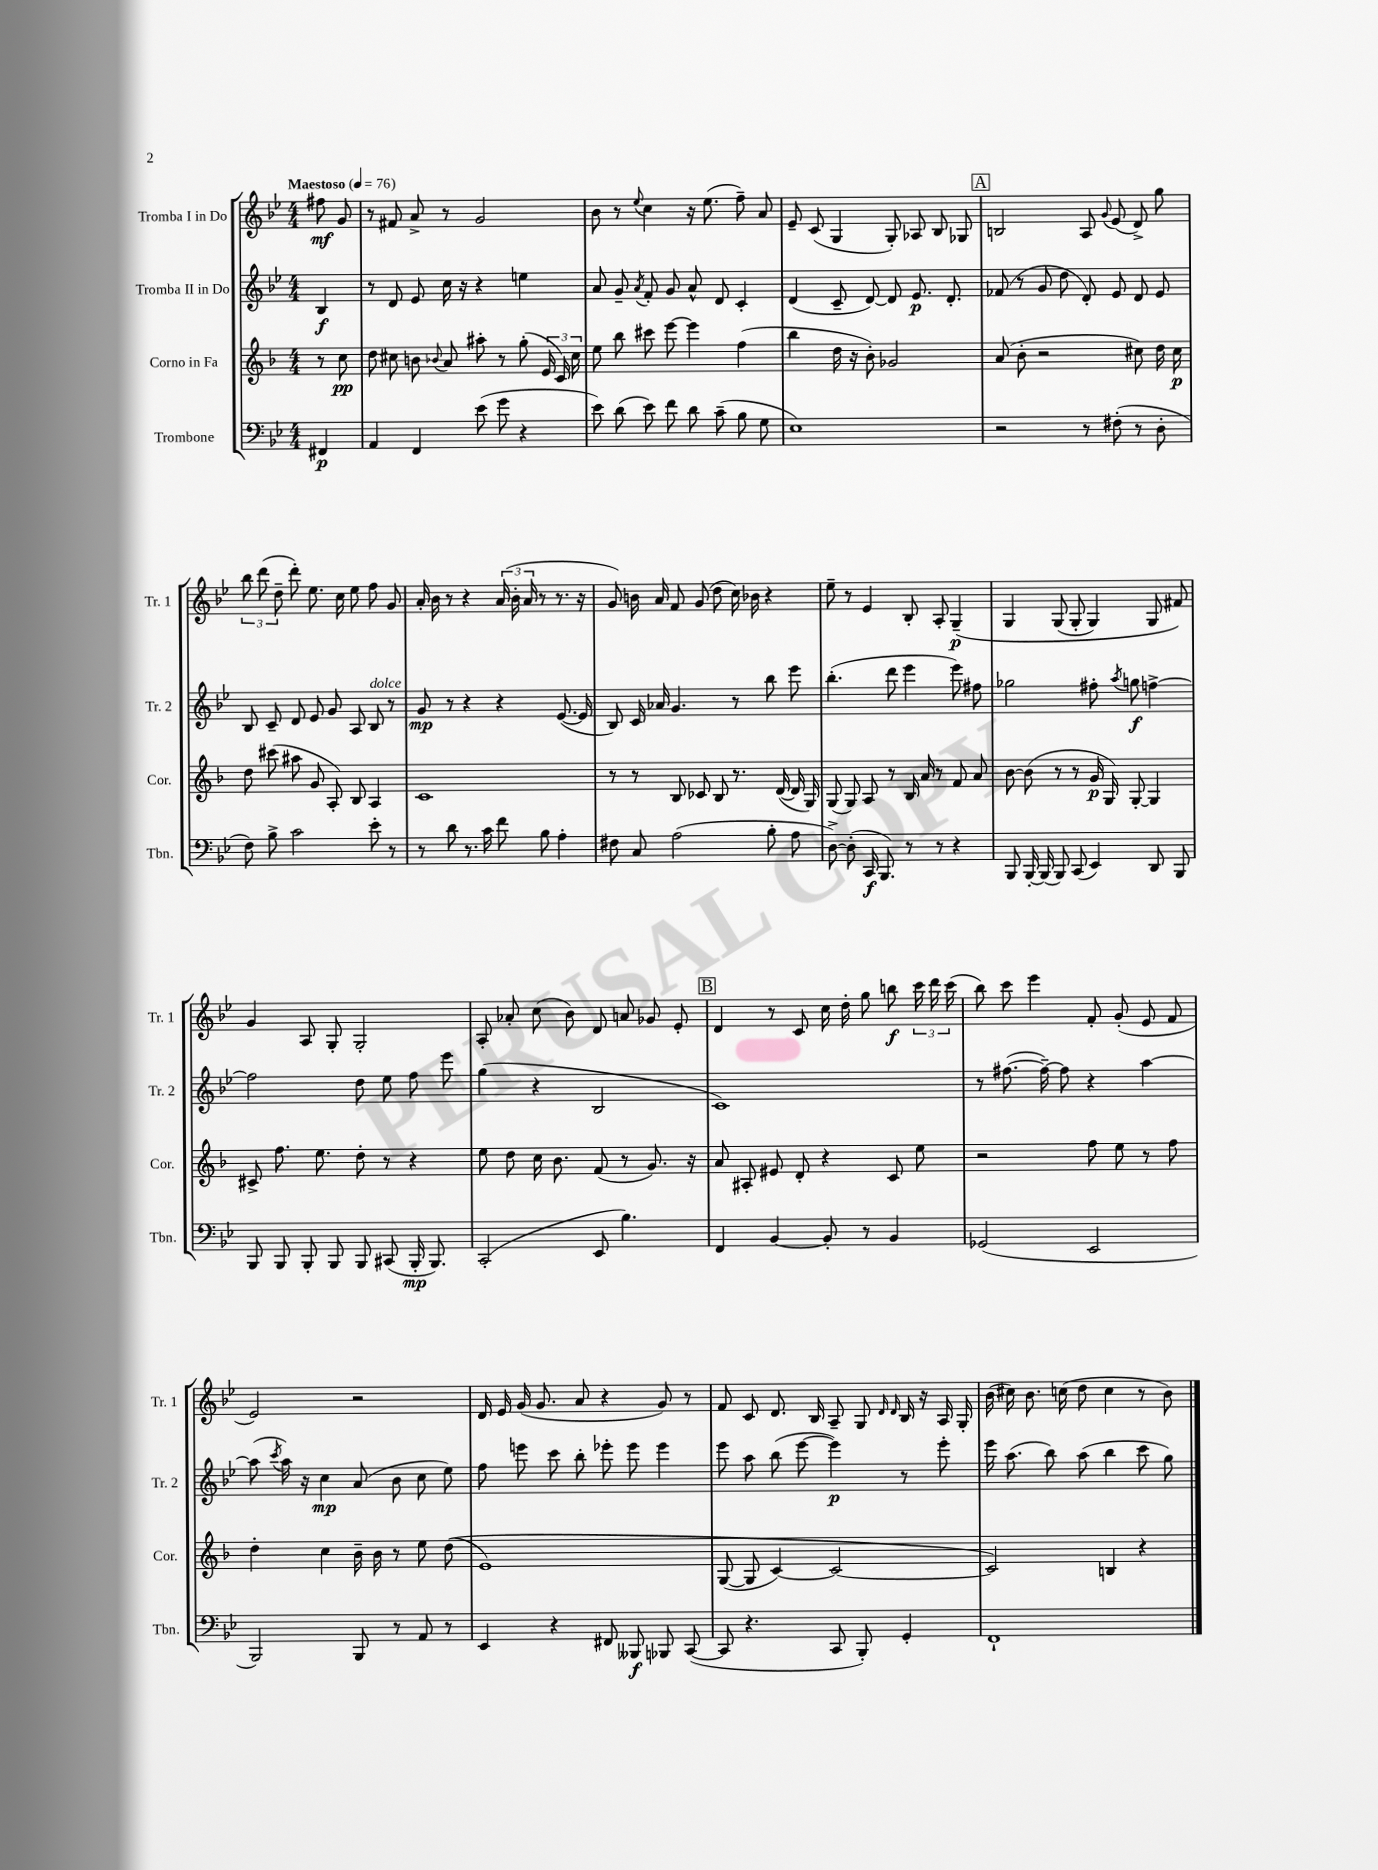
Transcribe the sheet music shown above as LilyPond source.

<<
\new StaffGroup <<
\new Staff = "s0" \with { instrumentName = "Tromba I in Do" shortInstrumentName = "Tr. 1" } {
    \clef treble \key bes \major \numericTimeSignature \time 4/4 \partial 4 \tempo "Maestoso" 4 = 76
    \autoBeamOff fis''8\mf g'8 |
    r8 fis'8 a'8-> r8 g'2 |
    bes'8 r8 \appoggiatura { ees''8 } c''4 r16 ees''8.( f''8--) a'8 |
    ees'8-- c'8( g4 g8-.) aes8 bes8 ges8 |
    \mark \markup { \box "A" } b2 a8 \appoggiatura { g'8 } ees'8( d'8->) g''8 |
    \tuplet 3/2 { bes''8 d'''8( d''8-- } d'''8-.) ees''8. c''16 ees''8 f''8 g'8 |
    a'16-. bes'16 r8 r4 \tuplet 3/2 { a'16( bes'16-. a'16 } r8 r8. r16 |
    g'8) b'16 a'16 f'8 g'8( d''8 c''16) bes'16 r4 |
    ees''8-- r8 ees'4 bes8-. a8-. g4--\p\( |
    g4 g8( g8-. g4) g8 fis'8\) |
    g'4 a8 g8-. g2-. |
    a8-. aes'8-. c''8( bes'8) d'8 a'8 ges'8 ees'8-. |
    \mark \markup { \box "B" } d'4 r8 c'8 c''16 d''16-. g''8 b''8\f \tuplet 3/2 { c'''16 d'''16 c'''16( } |
    bes''8) c'''8 ees'''4 f'8-. g'8-.( ees'8 f'8 |
    ees'2) r2 |
    d'16 ees'16 g'16( g'8. a'8 r4 g'8) r8 |
    f'8 c'8 d'8. bes16 a8-- g8 \grace { d'16 d'16 } bes16 r16 a16 g16-. |
    bes'16( cis''16) bes'8. c''16( d''8 c''4 r8 bes'8) \bar "|." |
}
\new Staff = "s1" \with { instrumentName = "Tromba II in Do" shortInstrumentName = "Tr. 2" } {
    \clef treble \key bes \major \numericTimeSignature \time 4/4 \partial 4
    \autoBeamOff bes4\f |
    r8 d'8 ees'8 c''16 r16 r4 e''4 |
    a'8 g'8-- \acciaccatura { a'8 } f'8-. g'8 a'8-^ d'8 c'4-. |
    d'4( c'8-- d'8~) d'8 ees'8.\p d'8.-. |
    \mark \markup { \box "A" } fes'8( r8 g'8 d''8 d'8-.) ees'8 d'8 ees'8 |
    bes8 c'8-- d'8 ees'8 g'8 a8 bes8^\markup { \italic "dolce" } r8 |
    g'8\mp r8 r4 r4 ees'8.~( ees'16 |
    bes8) c'16 aes'16 g'4. r8 bes''8 ees'''8 |
    bes''4.-.( d'''8 ees'''4 ees'''8) fis''8 |
    ges''2 fis''8-. \acciaccatura { a''8 } g''8\f f''4~-> |
    f''2 d''8 ees''8 f''8 ees'''8 |
    g''4( r4 bes2 |
    \mark \markup { \box "B" } c'1) |
    r8 fis''8.~( fis''16~--) fis''8 r4 a''4~ |
    a''8( \acciaccatura { c'''8 } a''16) r16 c''4\mp a'8( bes'8 c''8 ees''8) |
    f''8 e'''8 c'''8 bes''8-. ees'''8-. ees'''8 ees'''4 |
    ees'''8 a''8 bes''8( ees'''8~ ees'''4\p) r8 ees'''8-. |
    ees'''16 a''8.( bes''8) a''8( bes''4 c'''8 g''8) \bar "|." |
}
\new Staff = "s2" \with { instrumentName = "Corno in Fa" shortInstrumentName = "Cor." } {
    \clef treble \key f \major \numericTimeSignature \time 4/4 \partial 4
    \autoBeamOff r8 c''8\pp |
    d''8 cis''8 b'8 \appoggiatura { bes'8 } a'8 ais''8-. r8 g''8-.( \tuplet 3/2 { e'16 c'16) cis''16 } |
    e''8 bes''8 cis'''8 e'''8~ e'''4 f''4( |
    bes''4 d''16 r16 bes'8-.) ges'2 |
    \mark \markup { \box "A" } a'8( bes'8-. r2 cis''8) d''16 cis''16\p |
    d''8 cis'''8( ais''8 g'8 a8-.) bes8 a4 |
    c'1 |
    r8 r8 bes8 ces'8 bes8 r8. d'16~( d'16 g16) |
    g8( g8) a8 r8 bes16 a'16 r8 f'8 a'8 |
    bes'8~ bes'8( r8 r8 g'16\p g16) g8~-. g4 |
    cis'8-> f''8. e''8. d''8-. r8 r4 |
    e''8 d''8 c''16 bes'8. f'8( r8 g'8.) r16 |
    \mark \markup { \box "B" } a'8 ais8-. eis'8 d'8-. r4 c'8 e''8 |
    r2 f''8 e''8 r8 f''8 |
    d''4-. c''4 bes'16-- bes'16 r8 e''8 d''8(\( |
    e'1) |
    g8~( g8 c'4~) c'2~ |
    c'2\) b4 r4 \bar "|." |
}
\new Staff = "s3" \with { instrumentName = "Trombone" shortInstrumentName = "Tbn." } {
    \clef bass \key bes \major \numericTimeSignature \time 4/4 \partial 4
    \autoBeamOff fis,4\p |
    a,4 f,4 ees'8( g'8 r4 |
    ees'8) d'8( ees'8) f'8 d'8 c'8--( bes8 g8 |
    ees1) |
    \mark \markup { \box "A" } r2 r8 fis8-.( r8 d8-. |
    f8) bes8-> c'2 ees'8-. r8 |
    r8 d'8 r8. c'16 f'8 bes8 a4-. |
    fis8 c8 a2( bes8-. a8 |
    d8~->) d8-.( c,16\f bes,,8.) r8 r8 r4 |
    bes,,8 bes,,16~-. bes,,16( bes,,8) c,8( ees,4) d,8 bes,,8 |
    bes,,8 bes,,8 bes,,8-. bes,,8 bes,,8 cis,8( bes,,16-.\mp bes,,8.) |
    c,2-.( ees,8 bes4.) |
    \mark \markup { \box "B" } f,4 bes,4~ bes,8-. r8 bes,4 |
    ges,2( ees,2 |
    bes,,2) bes,,8 r8 a,8 r8 |
    ees,4 r4 fis,8 beses,,8\f bes,,8 c,8~( |
    c,8 r4. c,8 bes,,8-.) g,4-. |
    f,1-! \bar "|." |
}
>>
>>
\layout { \context { \Score \remove "Bar_number_engraver" } }
